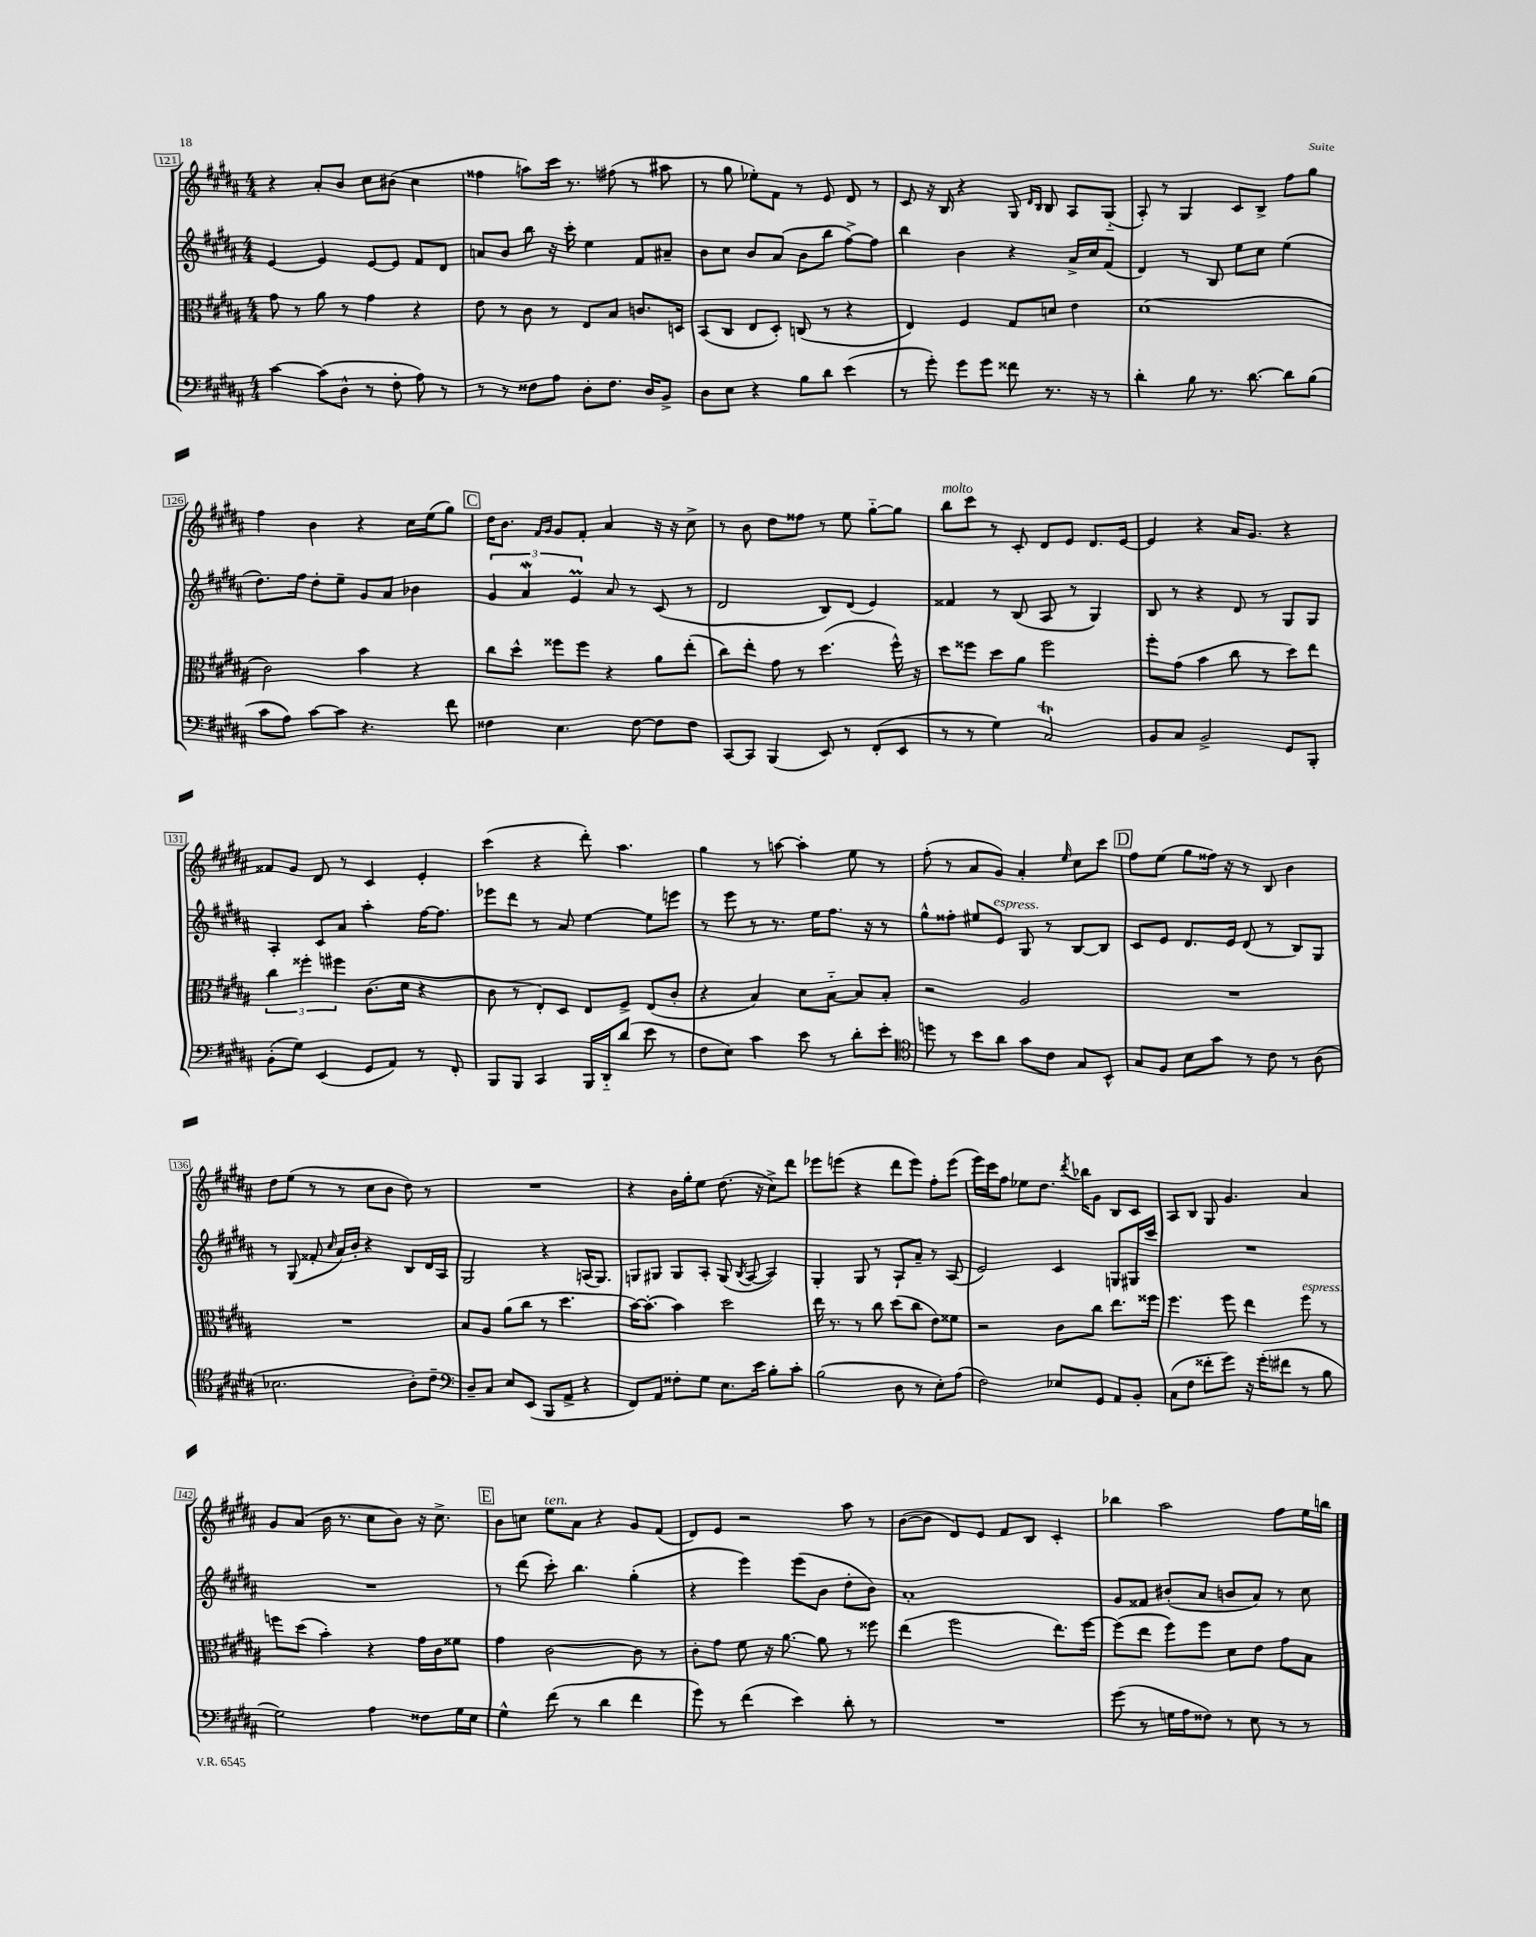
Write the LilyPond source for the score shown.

<<
\new StaffGroup <<
\new Staff = "s0" {
    \clef treble \key b \major \numericTimeSignature \time 4/4
    \autoBeamOff r4 ais'8[-. b'8] cis''8[ bis'8]( cis''4 |
    fisis''4 a''8[) cis'''16] r8. fis''8( r8 ais''8 |
    r8 gis''8 ees''8[-.) fis'8] r8 e'8 dis'8 r8 |
    cis'8 r16 b16 r4 gis8 \grace { dis'16[ b16] } b8 ais8[ gis8]-_( |
    ais8-.) r8 gis4 cis'8[ b8]-> fis''8[ gis''8] |
    fis''4 b'4 r4 cis''16[ e''16( gis''8]) |
    \mark \markup { \box "C" } dis''16[ b'8.] \grace { fis'16[ gis'16] } gis'8[ fis'8]-. ais'4 r16 r16 cis''8-> |
    r8 b'8 dis''8[ fisis''8] r8 e''8 gis''8[~-_ gis''8] |
    b''8[^\markup { \italic "molto" } cis'''8] r8 cis'8-. dis'8[ e'8] dis'8.[ e'16]~ |
    e'4 r4 ais'16[ gis'8.] r4 |
    fisis'8[ gis'8] dis'8 r8 cis'4 e'4-. |
    cis'''4( r4 dis'''8-.) ais''4. |
    gis''4 r8 a''8~ a''4-. e''8 r8 |
    fis''8-.( r8 ais'8[ gis'8]) ais'4-. \grace { e''16 } cis''8[ cis'''8] |
    \mark \markup { \box "D" } fis''8[ e''8]( gis''8[ fisis''16]) r16 r8 b8 b'4 |
    dis''8[ e''8]( r8 r8 cis''8[ b'8] dis''8) r8 |
    R1 |
    r4 b'16[ gis''16-. e''8] dis''8.( r16 cis''8[->) dis'''8] |
    ees'''8[ e'''8]( r4 dis'''8[ e'''8]) fis''8[-. e'''8]( |
    e'''16[) cis'''16 fis''8] ees''8[ dis''8.] \acciaccatura { dis'''8 } bes''16[ gis'8] b8[ cis'8] |
    ais8[ b8] gis8 gis'4. ais'4 |
    gis'8[ ais'8]( b'16 r8. cis''8[ b'8]) r16 cis''8.-> |
    \mark \markup { \box "E" } b'8[ c''8] e''8[^\markup { \italic "ten." } ais'8] r4 gis'8[ fis'8]( |
    dis'8[) e'8] r2 ais''8 r8 |
    b'8[~( b'8] dis'8[) e'8] fis'8[ b8] cis'4-. |
    bes''4 ais''2 fis''8[ e''16 b''16] \bar "|." |
}
\new Staff = "s1" {
    \clef treble \key b \major \numericTimeSignature \time 4/4
    \autoBeamOff e'4~ e'4 e'8[~ e'8] fis'8[ dis'8] |
    a'8[ b'8] b''8 r16 cis'''16-. e''4 fis'8[ ais'8]-- |
    b'8[ cis''8] b'8[ ais'8]( b'8[ b''8] fis''8[~->) fis''8] |
    b''4 b'4 r4 ais'16[-> cis''16 fis'8]( |
    dis'4) r8 b8 e''8[ cis''8] e''4( |
    dis''8.[) fis''16] dis''8[-. e''8]-- gis'8[ ais'8] bes'4 |
    \mark \markup { \box "C" } \tuplet 3/2 { gis'4 ais'4\mordent e'4\prall } ais'8 r8 cis'8( r8 |
    dis'2 b8[) dis'8]( e'4) |
    fisis'4 r8 b8( ais8 r8 gis4) |
    b8 r8 r4 dis'8 r8 gis8[ gis8] |
    ais4-. cis'8[ ais'8] ais''4-. fis''16[~ fis''8.] |
    ees'''8[ dis'''8] r8 ais'8 e''4~ e''8[ e'''8] |
    r8 e'''8 r8 r8. e''16[ fis''8.] r16 r8 |
    gis''8[-^ fisis''8]-. eis''8[ e'8]^\markup { \italic "espress." } gis8 r8 b8[~ b8] |
    \mark \markup { \box "D" } cis'8[ e'8] dis'8.[ e'16] dis'8( r8 b8[) gis8] |
    r8 gis8( fisis'8-. \grace { cis''16 } ais'16[) b'16]-. r4 b8[ dis'16 ais16] |
    gis2 r4 a16[( gis8.]) |
    g8[ gis8] gis8[ ais8]-. gis8( \acciaccatura { b8 } ais8~ ais4) |
    gis4-. gis8 r8 ais8[-! ais'8]-- r8 ais8( |
    e'2) cis'4 g8[ gis16 cis'''16] |
    R1 |
    R1 |
    \mark \markup { \box "E" } r8 dis'''8( cis'''8-.) b''4. gis''4-.( |
    r4 e'''4) e'''8[( b'8] dis''8[-. b'8]) |
    ais'1-. |
    gis'8[ fisis'8] bis'8[-.( ais'8] b'8[ ais'8]) r8 cis''8 \bar "|." |
}
\new Staff = "s2" {
    \clef alto \key b \major \numericTimeSignature \time 4/4
    \autoBeamOff gis'8 r8 ais'8 r8 gis'4 r4 |
    e'8 r8 cis'8 r8 e8[ b8] c'8.[ d16] |
    b,8[( cis8] e8[ dis8]-.) c8( r8 r4 |
    e4) fis4 gis8[ d'8] e'4 |
    dis'1( |
    cis'2) b'4 r4 |
    \mark \markup { \box "C" } cis''8[ dis''8]-^ fisis''8[ fisis''8] r4 ais'8[ e''8]-.( |
    cis''8[) e''8]-. gis'8 r8 dis''4.( fis''16-^) r16 |
    dis''8[ fisis''8] dis''8[ ais'8] fisis''2 |
    fis''8[-. gis'8]( b'4 cis''8 r8 dis''8[) e''8] |
    \tuplet 3/2 { cis''4 fisis''4-. fis''4 } cis'8.[( dis'16] r4 |
    cis'8 r8 e8[-.) dis8] e8[ fis8]-> e8[( cis'8]-. |
    r4 b4) dis'8[ b8]~-_ b8[ b8]-. |
    r2 ais2 |
    \mark \markup { \box "D" } R1 |
    R1 |
    b8[ ais8] ais'8[( cis''8] r8 dis''4. |
    b'16[~) b'8.]~-. b'4 dis''2 |
    e''16 r8. r8 cis''8 dis''8[( cis''8] e'8[) fisis'8] |
    r2 cis'8[ cis''8] e''8.[ fisis''16] |
    fis''4. fis''8 e''4 fis''8^\markup { \italic "espress." } r8 |
    f''8[ dis''8]( b'4-.) r4 gis'16[ cis'16 fisis'8] |
    \mark \markup { \box "E" } gis'4 cis'2~ cis'8 r8 |
    cis'8[-. gis'8] fis'8 r16 ais'8.~ ais'8 r8 fisis''8 |
    e''4( fis''2 e''8.[) fis''16]~ |
    fis''8[( e''8] fis''8[) fis''8] dis'8[ e'8] gis'8[ b8] \bar "|." |
}
\new Staff = "s3" {
    \clef bass \key b \major \numericTimeSignature \time 4/4
    \autoBeamOff cis'4~ cis'8[( dis8]-^ r8 fis8-. ais8) r8 |
    r8 r8 fisis8[ ais8] dis8[-. fisis8.] dis16[ b,8]-> |
    dis8[ e8] r4 b8[ dis'8] e'4( |
    r8 gis'8-.) gis'8[ gis'8] fisis'8 r8. r16 r8 |
    dis'4-. b8 r8. dis'8.~ dis'8[ b8]( |
    cis'8[ ais8]) cis'8[~ cis'8] r4. fis'8 |
    \mark \markup { \box "C" } fisis4 e4. fisis8~ fisis8[ fisis8] |
    cis,8[~ cis,8] b,,4( e,8) r8 fis,8[-.( e,8] |
    r8 r8 gis4) cis2\trill |
    b,8[ cis8] b,2-> gis,8[ b,,8]-. |
    b,8[-.( gis8]) e,4( gis,8[ ais,8]) r8 fis,8-. |
    b,,8[ b,,8] cis,4 b,,16[ dis,16-_ dis'8]( e'8 r8 |
    fis8[ e8]) cis'4 e'8 r8 dis'8[-. e'8]-. |
    \clef tenor d''8 r8 b'8[ ais'8] gis'8[ cis'8] gis8[ b,8]-^ |
    \mark \markup { \box "D" } gis8[ fis8] b8[ gis'8] r8 cis'8 r8 ais8( |
    bes2. ais8[-.) cis'8]-- |
    \clef bass dis8[-- cis8] e8[ e,8]( b,,8[ ais,8]-> r4 |
    fis,8[) ais,8] fisis8[-. gis8] e8.[ e'16] b8[-. cis'8]-. |
    b2( dis8 r8 e8[-.) ais8]( |
    fis2) ees8[ gis,8] ais,8[ b,8]-. |
    cis8[( fis8] fisis'8[-. gis'8]) r16 gis'16[-.( fis'8] r8 b8 |
    gis2) ais4 fisis8[ gis16 e16] |
    \mark \markup { \box "E" } gis4-^ fis'8( r8 dis'4 fis'4 |
    gis'8) r8 fis'4( e'4) dis'8-. r8 |
    R1 |
    gis'8( r8 g16[ ais16 fisis8]) r8 e8 r8 r8 \bar "|." |
}
>>
>>
\layout { \context { \Score currentBarNumber = #121 \override BarNumber.stencil = #(make-stencil-boxer 0.1 0.3 ly:text-interface::print) } }
